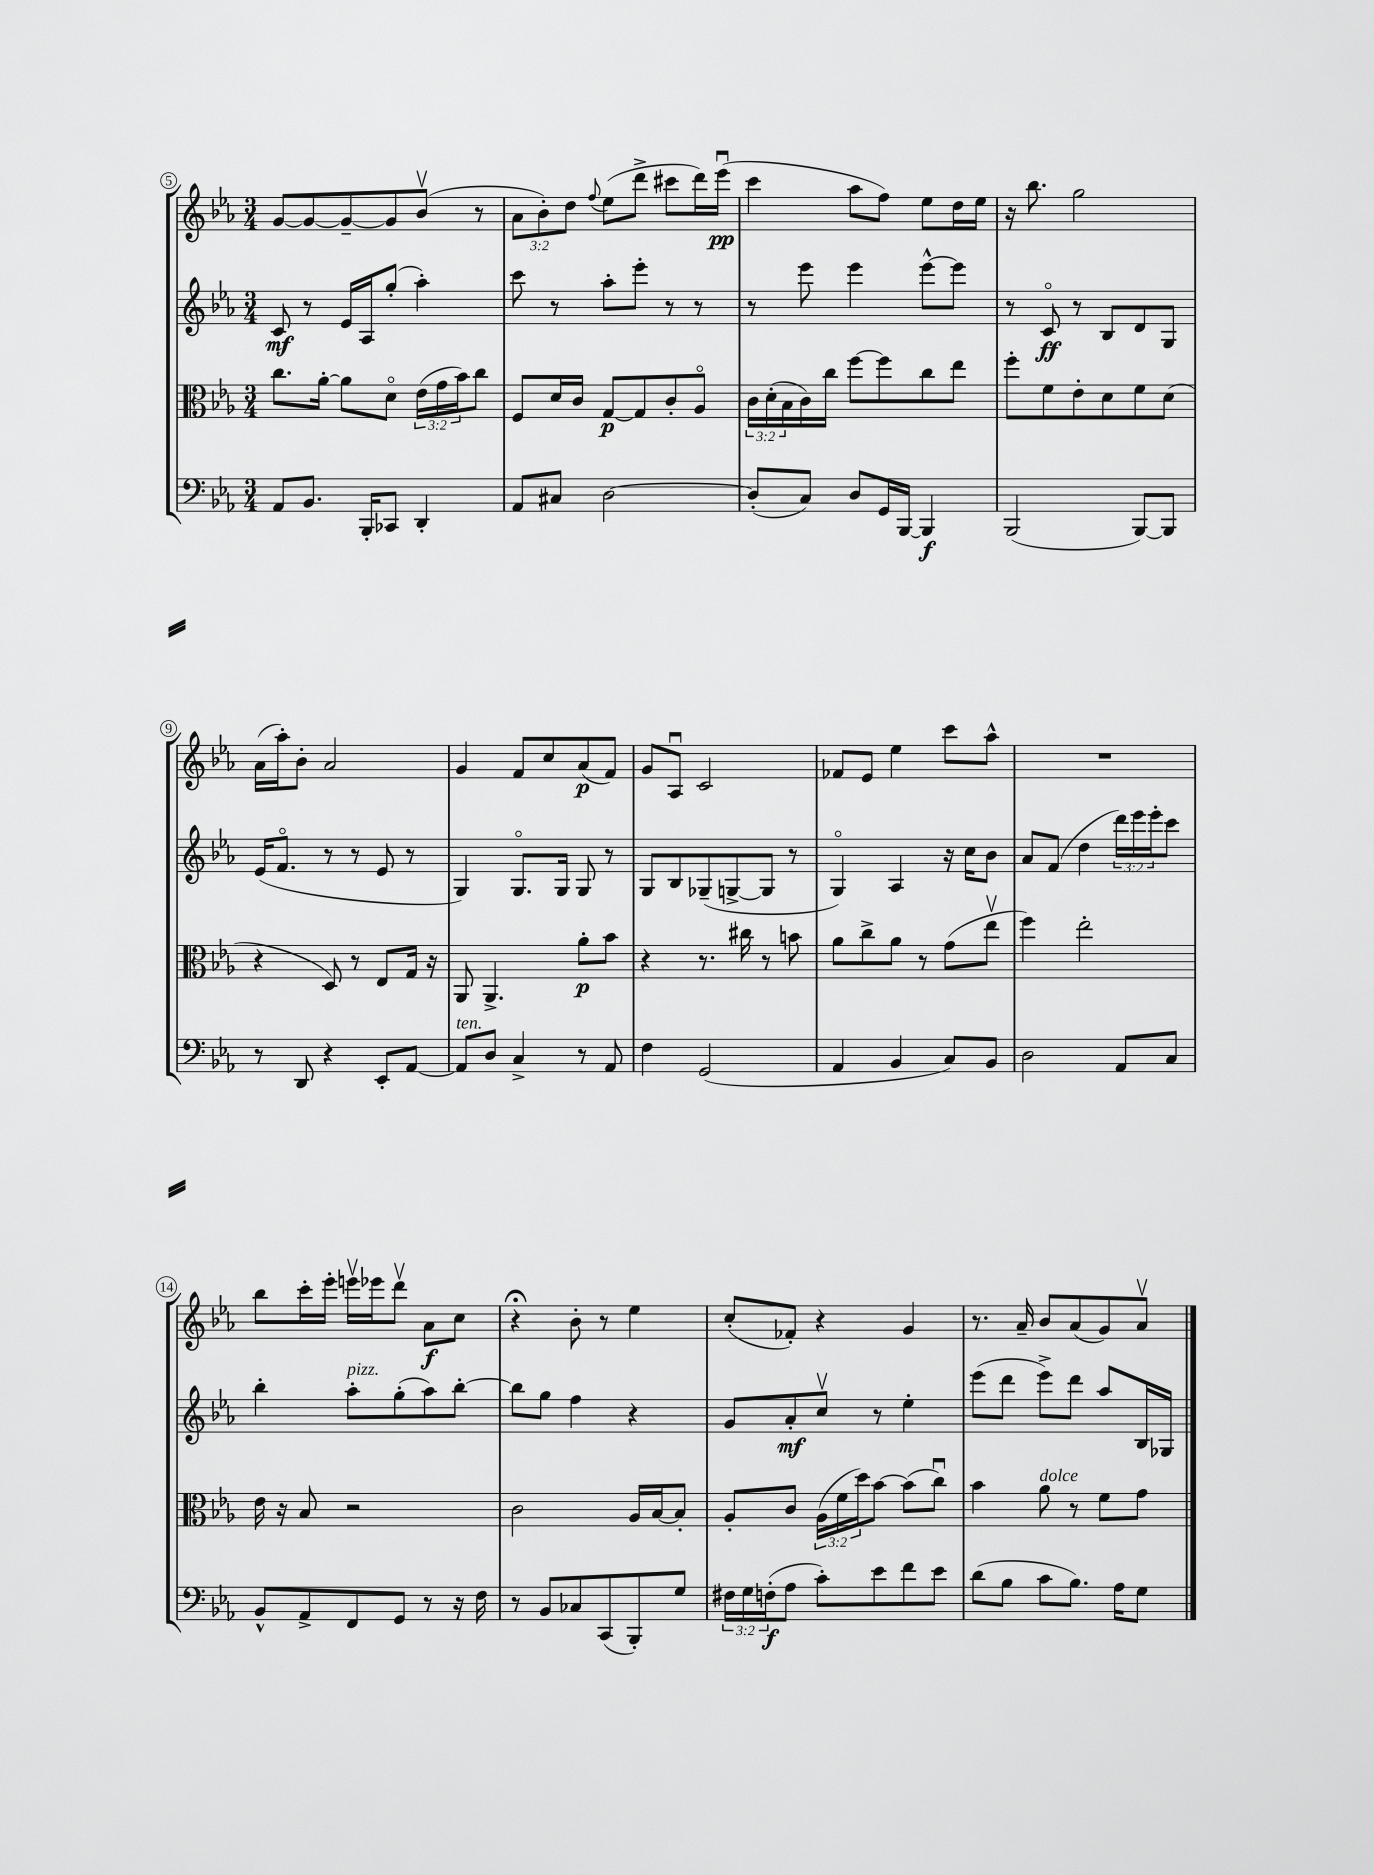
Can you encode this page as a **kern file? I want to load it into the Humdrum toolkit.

**kern	**dynam	**kern	**dynam	**kern	**dynam	**kern	**dynam
*part4	*part4	*part3	*part3	*part2	*part2	*part1	*part1
*staff4	*staff4	*staff3	*staff3	*staff2	*staff2	*staff1	*staff1
*clefF4	*	*clefC3	*	*clefG2	*	*clefG2	*
*k[b-e-a-]	*	*k[b-e-a-]	*	*k[b-e-a-]	*	*k[b-e-a-]	*
*M3/4	*	*M3/4	*	*M3/4	*	*M3/4	*
=5	=5	=5	=5	=5	=5	=5	=5
8AA-/L	.	8.cc\L	.	8c/	mf	[8g/L	.
8.BB-/J	.	.	.	8r	.	8g/_	.
.	.	[16a-'\Jk	.	.	.	.	.
.	.	8a-\L]	.	16e-/LL	.	8g~/_	.
16BBB-'/KL	.	.	.	16A-/J	.	.	.
8CC-X/J	.	8d\J	.	(8gg'/J	.	8g/]	.
4DD'/	.	(24e-\LL	.	4aa-'\)	.	(8b-v/J	.
.	.	24g\	.	.	.	.	.
.	.	24b-\J)	.	.	.	.	.
.	.	8cc\J	.	.	.	8r	.
=6	=6	=6	=6	=6	=6	=6	=6
8AA-/L	.	8F/L	.	8ccc\	.	12a-\L	.
.	.	.	.	.	.	12b-'\)	.
8C#X/J	.	16d/L	.	8r	.	.	.
.	.	.	.	.	.	12dd\J	.
.	.	16c/JJ	.	.	.	.	.
.	.	.	.	.	.	8qqff/	.
[2D\	.	[8G/L	p	8aa-'\L	.	(8ee-\L	.
.	.	8G/]	.	8eee-'\J	.	8ddd^\J	.
.	.	8c'/	.	8r	.	8ccc#X\L	.
.	.	8A-/J	.	8r	.	16ddd\L)	.
.	.	.	.	.	.	(16eee-u\JJ	pp
=7	=7	=7	=7	=7	=7	=7	=7
(8D'/L]	.	24c\LL	.	8r	.	4ccc\	.
.	.	(24d'\	.	.	.	.	.
.	.	24B-\	.	.	.	.	.
8C/J)	.	16c\)	.	8eee-\	.	.	.
.	.	16cc\JJ	.	.	.	.	.
8D/L	.	[8ff\L	.	4eee-\	.	8aa-\L	.
16GG/L	.	8ff\]	.	.	.	8ff\J)	.
[16BBB-/JJ	.	.	.	.	.	.	.
4BBB-/]	f	8cc\	.	[8eee-^^\L	.	8ee-\L	.
.	.	8ee-\J	.	8eee-\J]	.	16dd\L	.
.	.	.	.	.	.	16ee-\JJ	.
=8	=8	=8	=8	=8	=8	=8	=8
(2BBB-/	.	8ff'\L	.	8r	.	16r	.
.	.	.	.	.	.	8.bb-\	.
.	.	8f\	.	8c/	ff	.	.
.	.	8e-'\	.	8r	.	2gg\	.
.	.	8d\	.	8B-/L	.	.	.
[8BBB-/L)	.	8f\	.	8d/	.	.	.
8BBB-/J]	.	(8d\J	.	8G/J	.	.	.
!!LO:LB:g=z
=9	=9	=9	=9	=9	=9	=9	=9
8r	.	4r	.	(16e-/KL	.	(16a-\LL	.
.	.	.	.	8.f/J	.	16aa-'\J)	.
8DD/	.	.	.	.	.	8b-'\J	.
4r	.	8D/)	.	8r	.	2a-/	.
.	.	8r	.	8r	.	.	.
8EE-'/L	.	8E-/L	.	8e-/	.	.	.
[8AA-/J	.	16G/Jk	.	8r	.	.	.
.	.	16r	.	.	.	.	.
=10	=10	=10	=10	=10	=10	=10	=10
!LO:TX:a:i:t=ten.	!	!	!	!	!	!	!
8AA-/L]	.	8AA-/	.	4G/)	.	4g/	.
8D/J	.	4.AA-^/	.	.	.	.	.
4C^/	.	.	.	8.G/L	.	8f/L	.
.	.	.	.	.	.	8cc/	.
.	.	.	.	16G/Jk	.	.	.
8r	.	8a-'\L	p	8G/	.	(8a-/	p
8AA-/	.	8b-\J	.	8r	.	8f/J)	.
=11	=11	=11	=11	=11	=11	=11	=11
4F\	.	4r	.	8G/L	.	8g/L	.
.	.	.	.	8B-/	.	8A-u/J	.
(2GG/	.	8.r	.	(8G-X~/	.	2c/	.
.	.	.	.	[8Gn^/	.	.	.
.	.	16cc#X\	.	.	.	.	.
.	.	8r	.	8G/J]	.	.	.
.	.	8bn\	.	8r	.	.	.
=12	=12	=12	=12	=12	=12	=12	=12
4AA-/	.	8a-\L	.	4G/)	.	8f-X/L	.
.	.	8cc^\	.	.	.	8e-/J	.
4BB-/	.	8a-\J	.	4A-/	.	4ee-\	.
.	.	8r	.	.	.	.	.
8C/L)	.	(8g\L	.	16r	.	8ccc\L	.
.	.	.	.	16cc\KL	.	.	.
8BB-/J	.	8ee-v\J	.	8b-\J	.	8aa-^^\J	.
=13	=13	=13	=13	=13	=13	=13	=13
2D\	.	4ff\)	.	8a-/L	.	2.r	.
.	.	.	.	(8f/J	.	.	.
.	.	2ee-'\	.	4dd\	.	.	.
8AA-/L	.	.	.	24ddd\LL)	.	.	.
.	.	.	.	24eee-\	.	.	.
.	.	.	.	24eee-'\J	.	.	.
8C/J	.	.	.	8ccc\J	.	.	.
!!LO:LB:g=z
=14	=14	=14	=14	=14	=14	=14	=14
8BB-^^/L	.	16e-\	.	4bb-'\	.	8bb-\L	.
.	.	16r	.	.	.	.	.
8AA-^/	.	8B-/	.	.	.	16ccc'\L	.
.	.	.	.	.	.	16eee-'\JJ	.
!	!	!	!	!LO:TX:a:i:t=pizz.	!	!	!
8FF/	.	2r	.	8aa-'\L	.	16eeenv\LL	.
.	.	.	.	.	.	16eee-X\J	.
8GG/J	.	.	.	(8gg'\	.	8dddv\J	.
8r	.	.	.	8aa-\)	.	8a-\L	f
16r	.	.	.	[8bb-'\J	.	8cc\J	.
16F\	.	.	.	.	.	.	.
=15	=15	=15	=15	=15	=15	=15	=15
8r	.	2c\	.	8bb-\L]	.	4r;<	.
8BB-/L	.	.	.	8gg\J	.	.	.
8C-X/	.	.	.	4ff\	.	8b-'\	.
(8CC/	.	.	.	.	.	8r	.
8BBB-'/)	.	16A-/LL	.	4r	.	4ee-\	.
.	.	[16B-/J	.	.	.	.	.
8G/J	.	8B-'/J]	.	.	.	.	.
=16	=16	=16	=16	=16	=16	=16	=16
24F#X\LL	.	8A-'/L	.	8g/L	.	(8cc'/L	.
24G\	.	.	.	.	.	.	.
(24Fn'\J	f	.	.	.	.	.	.
8A-\J	.	8c/J	.	8a-'/	mf	8f-X'/J)	.
8c'\L)	.	(24A-\LL	.	8ccv/J	.	4r	.
.	.	24f\	.	.	.	.	.
.	.	24dd\J)	.	.	.	.	.
8e-\	.	[8b-\J	.	8r	.	.	.
8f\	.	(8b-\L]	.	4ee-'\	.	4g/	.
8e-\J	.	8ccu\J)	.	.	.	.	.
=17	=17	=17	=17	=17	=17	=17	=17
(8d\L	.	4b-\	.	(8eee-\L	.	8.r	.
8B-\J	.	.	.	8ddd\J	.	.	.
.	.	.	.	.	.	16a-~/	.
!	!	!LO:TX:a:i:t=dolce	!	!	!	!	!
8c\L	.	8a-\	.	8eee-^\L)	.	8b-/L	.
8.B-\J)	.	8r	.	8ddd\J	.	(8a-/	.
.	.	8f\L	.	8aa-/L	.	8g/)	.
16A-\KL	.	.	.	.	.	.	.
8G\J	.	8g\J	.	16B-/L	.	8a-v/J	.
.	.	.	.	16G-X/JJ	.	.	.
==	==	==	==	==	==	==	==
*-	*-	*-	*-	*-	*-	*-	*-
